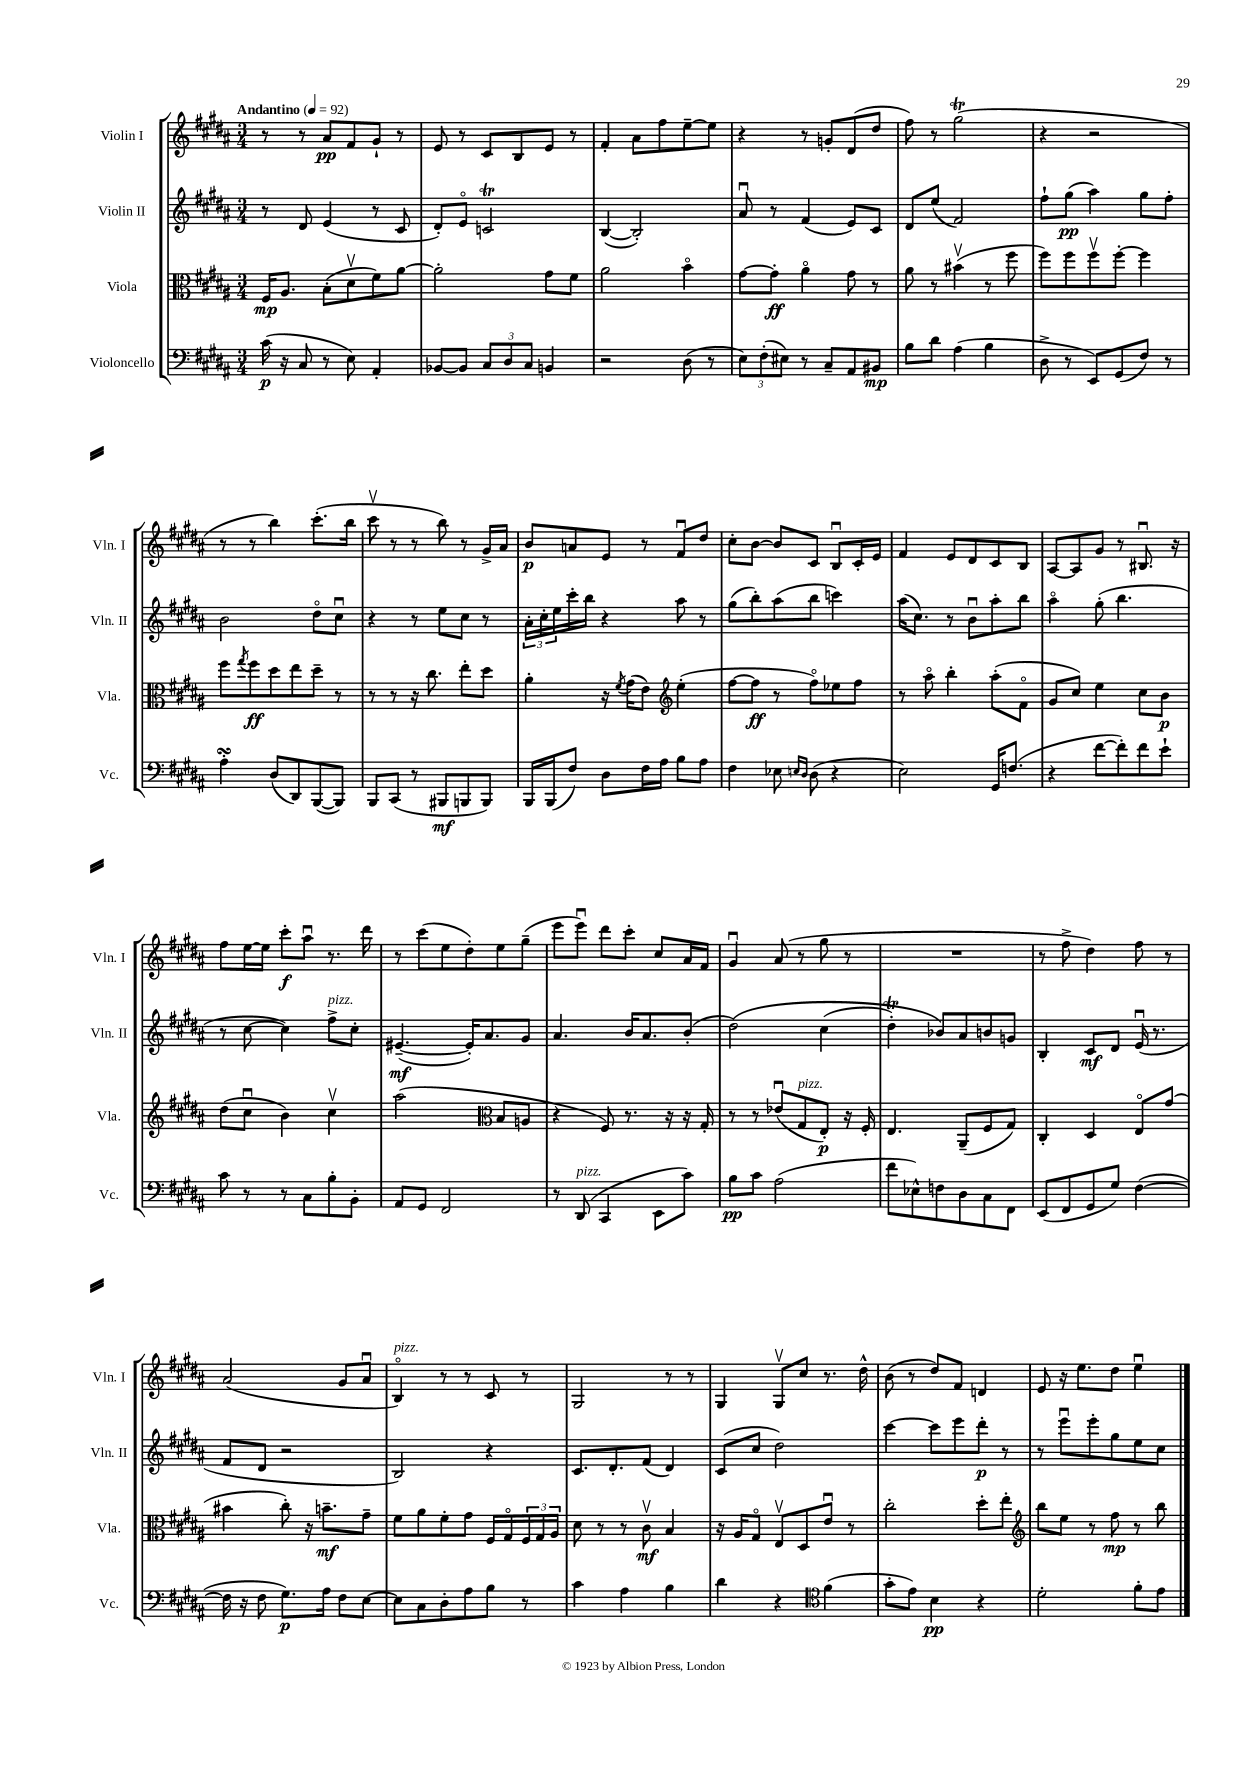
<<
\new StaffGroup <<
\new Staff = "s0" \with { instrumentName = "Violin I" shortInstrumentName = "Vln. I" } {
    \clef treble \key b \major \numericTimeSignature \time 3/4 \tempo "Andantino" 4 = 92
    r8 r8 ais'8\pp fis'8 gis'8-! r8 |
    e'8 r8 cis'8 b8 e'8 r8 |
    fis'4-. ais'8 fis''8 e''8~-- e''8 |
    r4 r8 g'8-. dis'8( dis''8 |
    fis''8) r8 gis''2\trill( |
    r4 r2 |
    r8 r8 b''4) cis'''8.-.( b''16 |
    cis'''8\upbow r8 r8 b''8) r8 gis'16-> ais'16 |
    b'8\p a'8 e'8 r8 fis'8\downbow dis''8 |
    cis''8-. b'8~ b'8 cis'8 b8\downbow cis'16-. e'16 |
    fis'4 e'8 dis'8 cis'8 b8 |
    ais8~ ais8 gis'8 r8 bis8.\downbow r16 |
    fis''8 e''16~ e''16 cis'''8-.\f ais''8\downbow r8. dis'''16 |
    r8 cis'''8( e''8 dis''8-.) e''8 gis''8--( |
    e'''8 e'''8\downbow) dis'''8 cis'''8-. cis''8 ais'16 fis'16 |
    gis'4\downbow ais'8( r8 gis''8 r8 |
    R2. |
    r8 fis''8-> dis''4) fis''8 r8 |
    ais'2( gis'8 ais'8\downbow |
    b4\flageolet^\markup { \italic "pizz." }) r8 r8 cis'8 r8 |
    gis2 r8 r8 |
    gis4 gis8\upbow cis''8 r8. dis''16-^ |
    b'8( r8 dis''8) fis'8 d'4 |
    e'8 r16 e''8. dis''8 e''4\downbow \bar "|." |
}
\new Staff = "s1" \with { instrumentName = "Violin II" shortInstrumentName = "Vln. II" } {
    \clef treble \key b \major \numericTimeSignature \time 3/4
    r8 dis'8 e'4( r8 cis'8 |
    dis'8-.) e'8\flageolet c'2\trill |
    b4~( b2-.) |
    ais'8\downbow r8 fis'4( e'8) cis'8 |
    dis'8 e''8( fis'2) |
    fis''8-! gis''8\pp( ais''4) gis''8 fis''8-. |
    b'2 dis''8\flageolet cis''8\downbow |
    r4 r8 e''8 cis''8 r8 |
    \tuplet 3/2 { ais'16-. cis''16-. e''16 } cis'''16-. b''16 r4 ais''8 r8 |
    gis''8( b''8-.) ais''8( b''8 c'''4) |
    ais''16( cis''8.) r8 b'8\downbow ais''8-. b''8 |
    ais''4\flageolet gis''8-.( b''4. |
    r8 cis''8~ cis''4) fis''8->^\markup { \italic "pizz." } cis''8-. |
    eis'4.~--\mf( eis'16-.) ais'8. gis'8 |
    ais'4. b'16 ais'8. b'8-.( |
    dis''2)\( cis''4( |
    dis''4-.\trill) bes'8\) ais'8 b'8 g'8 |
    b4-. cis'8\mf dis'8 e'16\downbow( r8. |
    fis'8 dis'8 r2 |
    b2) r4 |
    cis'8. dis'8.-. fis'8( dis'4) |
    cis'8( cis''8 dis''2) |
    cis'''4~ cis'''8 e'''8 dis'''8-.\p r8 |
    r8 e'''8\downbow e'''8-. gis''8 e''8 cis''8 \bar "|." |
}
\new Staff = "s2" \with { instrumentName = "Viola" shortInstrumentName = "Vla." } {
    \clef alto \key b \major \numericTimeSignature \time 3/4
    fis16\mp ais8. b8-.( dis'8\upbow fis'8) ais'8~ |
    ais'2-. gis'8 fis'8 |
    ais'2 b'4\flageolet |
    gis'8~ gis'8-.\ff ais'4\flageolet gis'8 r8 |
    ais'8 r8 bis'4\upbow( r8 fis''8 |
    fis''8) fis''8 fis''8\upbow fis''8~-. fis''4 |
    fis''8 \acciaccatura { gis''8 } fis''8\ff dis''8 e''8 dis''8-- r8 |
    r8 r8 r16 cis''8. e''8-. dis''8 |
    ais'4-. r16 \acciaccatura { fis'8 } gis'16( e'8) \clef treble e''4-.( |
    fis''8~ fis''8\ff r8 fis''8\flageolet) ees''8 fis''8 |
    r8 ais''8\flageolet b''4-. ais''8-.( fis'8\flageolet |
    gis'8 cis''8) e''4 cis''8 b'8\p |
    dis''8( cis''8\downbow b'4) cis''4\upbow |
    ais''2( \clef alto b8 a8 |
    r4 fis8) r8. r16 r16 gis16-. |
    r8 r8 ees'8\downbow( gis8^\markup { \italic "pizz." } e8-.\p) r16 fis16-. |
    e4. ais,8--( fis8 gis8) |
    cis4-. dis4 e8\flageolet gis'8( |
    bis'4 cis''8-.) r16 b'8.--\mf gis'8-- |
    fis'8 ais'8 fis'8-. gis'8 fis16 gis16\flageolet \tuplet 3/2 { fis16 gis16 ais16 } |
    dis'8 r8 r8 cis'8\upbow\mf b4 |
    r16 ais16 gis8\flageolet e8\upbow dis8 e'8\downbow r8 |
    cis''2-. dis''8-. e''8-. |
    \clef treble b''8 e''8 r8 fis''8\mp r8 b''8 \bar "|." |
}
\new Staff = "s3" \with { instrumentName = "Violoncello" shortInstrumentName = "Vc." } {
    \clef bass \key b \major \numericTimeSignature \time 3/4
    cis'16\p( r16 cis8 r8 e8) ais,4-. |
    bes,8~ bes,8 \tuplet 3/2 { cis8 dis8 cis8 } b,4 |
    r2 dis8( r8 |
    \tuplet 3/2 { e8) fis8-.( eis8) } r8 cis8-- ais,8 bis,8\mp |
    b8 dis'8 ais4( b4 |
    dis8-> r8 e,8) gis,8( fis8) r8 |
    ais4-.\turn dis8( dis,8) b,,8~( b,,8) |
    b,,8 cis,8( r8 bis,,8\mf b,,8 b,,8) |
    b,,16 b,,16( fis8) dis8 fis16 ais16 b8 ais8 |
    fis4 ees8 \grace { e16 dis16 } dis8( r4 |
    e2) gis,16 f8.( |
    r4 fis'8~ fis'8-.) fis'8 e'8-! |
    cis'8 r8 r8 cis8 b8-. b,8-. |
    ais,8 gis,8 fis,2 |
    r8 dis,8^\markup { \italic "pizz." }( cis,4 e,8 cis'8) |
    b8\pp cis'8 ais2( |
    fis'8 ees8-^) f8 dis8 cis8 fis,8 |
    e,8( fis,8 gis,8 gis8) fis4~( |
    fis16 r16 fis8 gis8.\p) ais16 fis8 e8~ |
    e8 cis8 dis8-. ais8 b8 r8 |
    cis'4 ais4 b4 |
    dis'4 r4 \clef tenor fis'4( |
    gis'8-. e'8) b4\pp r4 |
    dis'2-. fis'8-. e'8 \bar "|." |
}
>>
>>
\layout { \context { \Score \remove "Bar_number_engraver" } }
